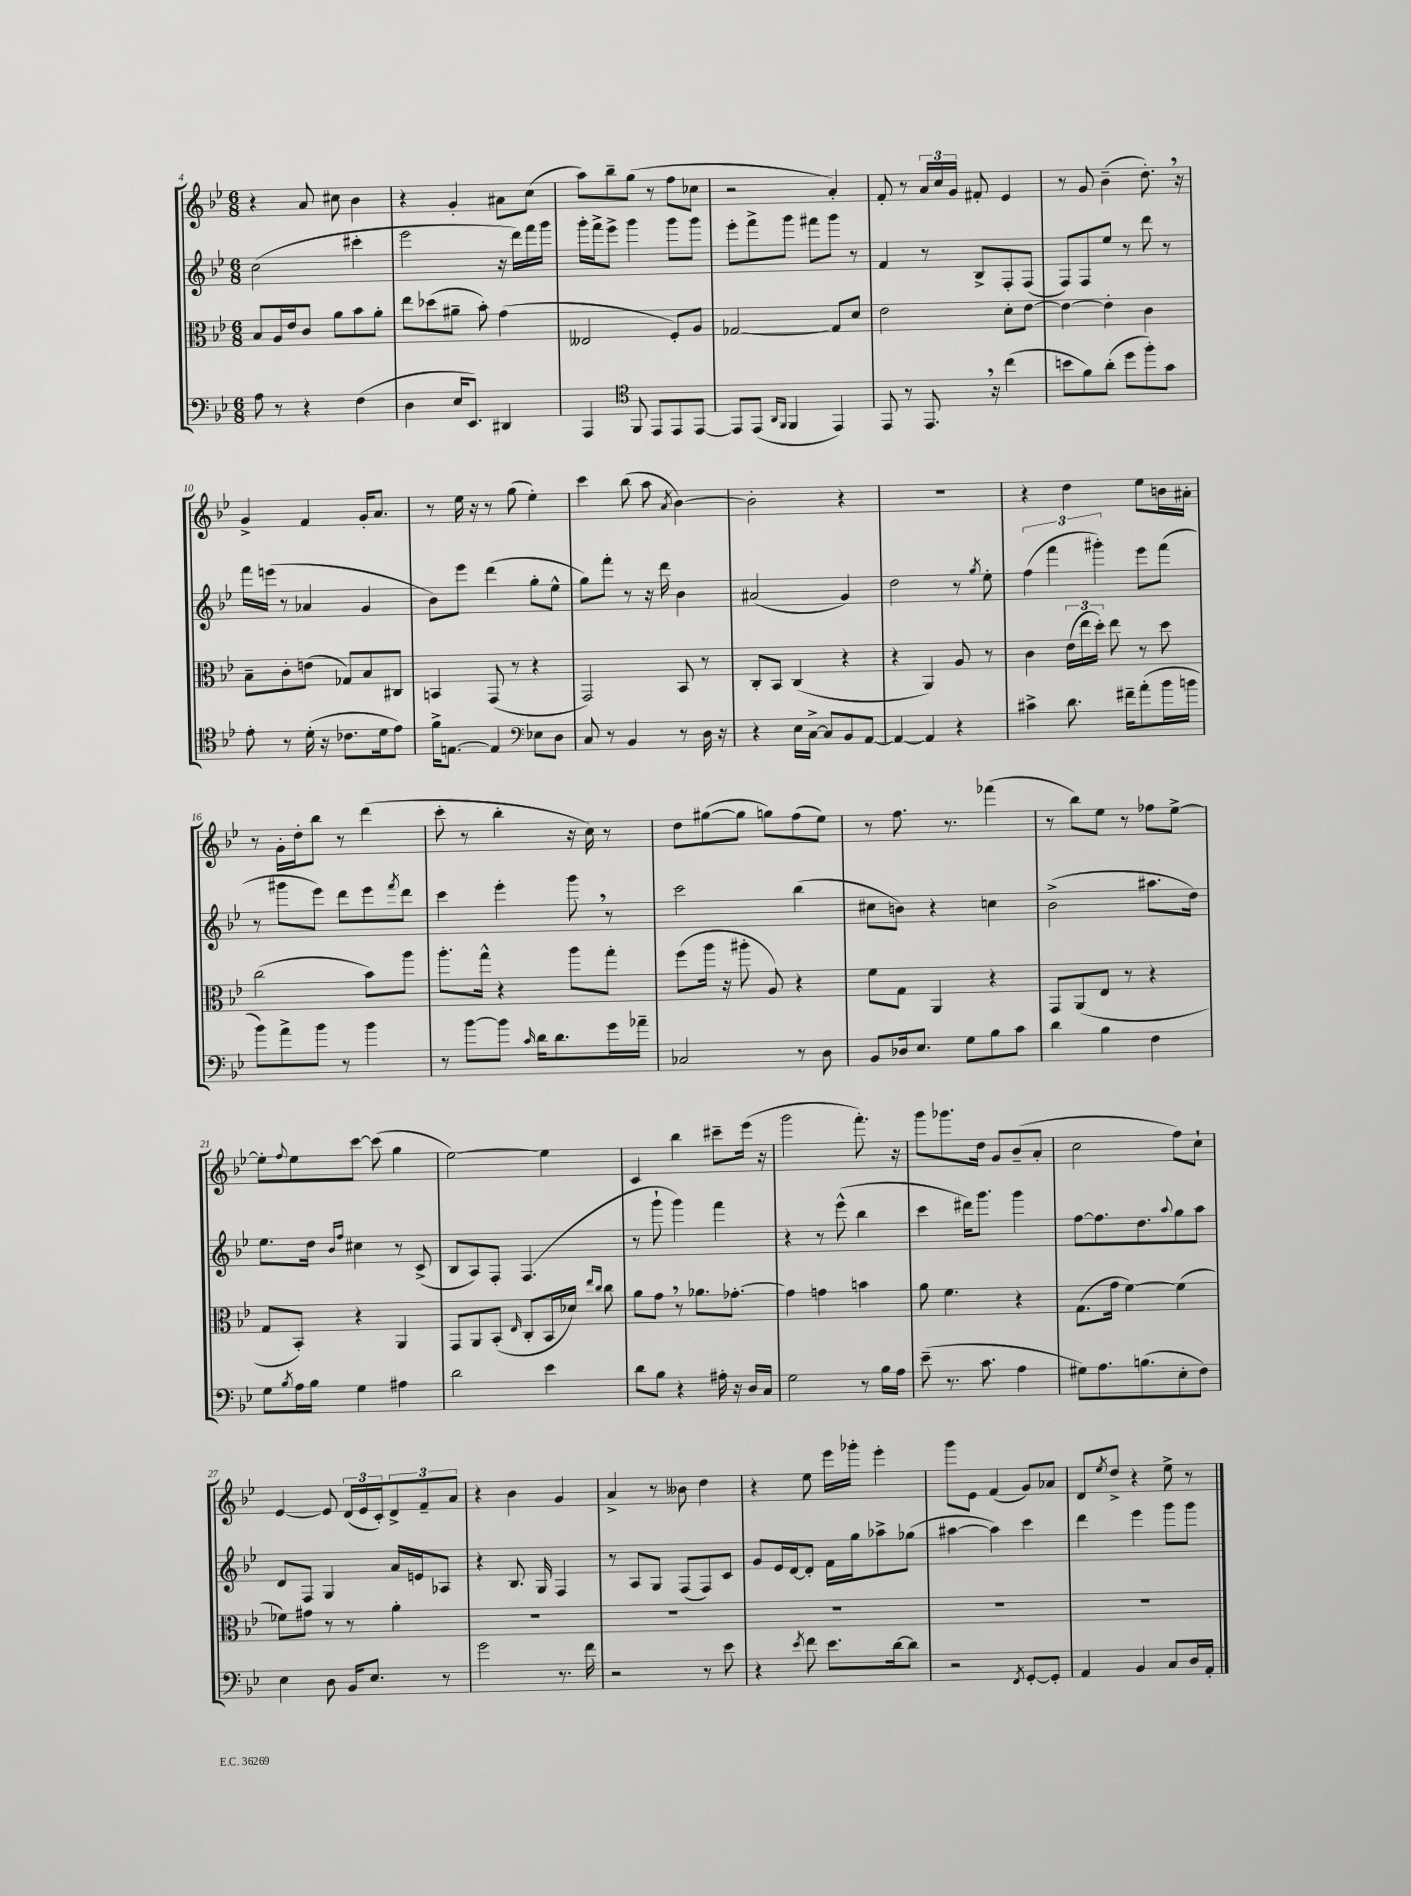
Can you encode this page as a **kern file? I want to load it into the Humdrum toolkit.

**kern	**kern	**kern	**kern
*staff4	*staff3	*staff2	*staff1
*clefF4	*clefC3	*clefG2	*clefG2
*k[b-e-]	*k[b-e-]	*k[b-e-]	*k[b-e-]
*M6/8	*M6/8	*M6/8	*M6/8
8A	8B-	(2cc	4r
8r	16A	.	.
.	16e-	.	.
4r	8c	.	8a
.	8a	.	8cc#
(4F	8b-	4ccc#'	4b-
.	8a'	.	.
=	=	=	=
4D	8ee-	2eee-	4r
.	(8dd-	.	.
16E-	8a#~	.	4g'
8.EE-)	.	.	.
.	8b-')	.	.
4DD#	(4g	16r	8a#
.	.	16ddd)	.
.	.	16fff	(8cc
.	.	16ggg	.
=	=	=	=
4AAA	2E--	16ggg'	8aa)
.	.	16fff^	.
.	.	8eee-^	8bb-~
*clefC4	*	*	*
8FF	.	4ggg	(8gg
8EE-	.	.	8r
8EE-	8F')	8ggg	8ff
[8EE-	8A	8ggg	8cc-
=	=	=	=
8EE-]	[2G-	8eee-'	2r
(8EE-	.	8fff^	.
16qqAA	.	.	.
16qqFF	.	.	.
4FF	.	8ggg	.
.	.	8fff#	.
4EE-)	8G-]	8ggg	4a')
.	8d	8r	.
=	=	=	=
8EE-	2e-	4f	8f'
8r	.	.	8r
8.EE-	.	8r	24a
.	.	.	24cc
.	.	.	24g
.	.	8B-^	8f#'
16r	.	.	.
(4cc	8d'	8F'	4e-
.	[8e-	(8F	.
=	=	=	=
8b	4e-_	8F)	8r
8f)	.	8F	8g
(8a'	4e-']	8ee-	(4b-~
8dd	.	8r	.
8ff')	4c	8ddd	8.dd')
8g	.	8r	.
.	.	.	16r
=	=	=	=
8e-'	8B-~	16fff	4g^
.	.	(16eee	.
8r	8c'	8r	.
(16d'	(8e	4a-	4f
16r	.	.	.
8.c-	8G-)	.	.
.	8B-	4g	16g'
16d	.	.	8.a
8e-)	8C#	.	.
=	=	=	=
16f^	4BB	8b-)	8r
[8.E	.	.	.
.	.	8eee-	16ee-
.	.	.	16r
4E]	(8GG	(4ddd	8r
.	8r	.	(8gg
*clefF4	*	*	*
8E-	4r	8gg'	4ee-')
8D	.	8ee-^^	.
=	=	=	=
8C	2GG)	8gg)	4ccc
8r	.	8fff'	.
4BB-	.	8r	(8bb-
.	.	16r	8aa
.	.	16ddd	.
.	.	.	8qa
8r	8BB-	4b-	[4b-)
16D	8r	.	.
16r	.	.	.
=	=	=	=
4r	8C'	(2a#	2b-']
.	8BB-	.	.
16E-	(4C	.	.
[16C^	.	.	.
8C]	.	.	.
8BB-	4r	4g)	4r
[8AA	.	.	.
=	=	=	=
4AA_	4r	2dd	2.r
4AA]	4AA)	.	.
4r	8A	8r	.
.	.	8qgg	.
.	8r	8ee-'	.
=	=	=	=
4c#^	4c	(6ff	4r
.	.	6fff	.
8.d	(24e-	.	4dd
.	24ee-	.	.
.	24dd')	6ggg#')	.
.	8ee-	.	.
16f#~	.	.	.
(8a'	8r	8eee-	8ee-
16b-	8dd	(8fff	16b
16b	.	.	16a#'
=	=	=	=
8b-)	(2cc	8r	8r
8a^	.	8ggg#	16g'
.	.	.	16dd'
8b-	.	8eee-)	8bb-
8r	.	8ddd	8r
4b-	8b-)	8eee-	(4ddd
.	.	8qfff	.
.	8aa	8ddd	.
=	=	=	=
8r	8.aa'	4ccc	8ccc'
[8b-	.	.	8r
.	16gg^^	.	.
8b-]	4r	4eee-'	4bb-'
16qqc	.	.	.
16d	.	.	.
8.d	.	.	.
.	8aa	8ggg	16r
.	.	.	16cc)
16g	8gg'	8r	8r
16a-~	.	.	.
=	=	=	=
2C-	(8ff	2ccc	8dd
.	16aa	.	([8gg#
.	16r	.	.
.	8aa#'	.	8gg#]
.	8A)	.	8gg)
8r	4r	(4bb-	(8ff
8D	.	.	8ee-)
=	=	=	=
8BB-	8f	8cc#	8r
16D-	8G	8b)	8.ff
8.E-	.	.	.
.	4AA	4r	.
.	.	.	8.r
8G	.	.	.
8B-	4r	4cc	(4fff-
8c	.	.	.
=	=	=	=
4d	8GG	(2b-^	8r
.	(8AA	.	8bb-)
4B-	8E-	.	8ee-
.	8r	.	8r
4F	4r	8.aa#	8ff-
.	.	.	[8ee-^
.	.	16dd)	.
=	=	=	=
8G	8G	8.ee-	8ee-']
8qB-	.	.	8qqff
16A	8BB-')	.	8ee-
16B-	.	16dd	.
.	.	16qqb-	.
.	.	16qqff	.
4G	4r	4cc#	[8ccc
.	.	.	(8ccc]
4A#	4AA	8r	4gg
.	.	(8c^	.
=	=	=	=
2d	8GG	8B-	[2ee-)
.	8AA	8A)	.
.	(8BB-'	8F'	.
.	16qqE-	.	.
.	8C'	(4.F	.
4e-	16BB-	.	4ee-]
.	16d-)	.	.
.	16qqee-	.	.
.	16qqcc	.	.
.	8cc	.	.
=	=	=	=
8d	8a	8r	4c
8B-	8g	8ggg`	.
4r	8r	4ggg)	4bb-
.	8.a-	.	.
16A#'	.	4fff	8ccc#~
16r	[8.g-'	.	.
16D	.	.	(16eee-
16C	.	.	16r
=	=	=	=
2G	4g-]	4r	2ggg
.	4g	8r	.
.	.	(8eee-^^	.
8r	4b	4bb-	8.fff')
16B-	.	.	.
16A	.	.	16r
=	=	=	=
(8e-~	8a	4ccc	8ggg
8.r	4.f	.	8.ggg-
.	.	16ddd#)	.
8.c	.	8.ggg	16dd
.	.	.	8g
4A	4r	4ggg	(8b-~
.	.	.	8a'
=	=	=	=
8G#)	(8.G	[8ff	2cc
8.A	.	8.ff]	.
.	16g	.	.
.	[4f)	.	.
(8.B	.	8.dd	.
.	.	8qqaa	.
8E-'	(4f]	8gg	8ff)
8F)	.	8aa	8cc`
=	=	=	=
4E-	8f-)	8d	[4e-
.	8g#	8F	.
8D	8r	4G	8e-]
16BB-	8r	.	(24d
.	.	.	24e-
8.E-	.	.	.
.	.	.	24c')
.	4a'	16a	12d^
.	.	16e	.
.	.	.	12f~
8r	.	8A-	.
.	.	.	12a
=	=	=	=
2g	2.r	4r	4r
.	.	8.B-	4b-
.	.	16G	.
8.r	.	4F	4g
16f	.	.	.
=	=	=	=
2r	2.r	8r	4a^
.	.	8A	.
.	.	8G	8r
.	.	(8F	8b--
8r	.	8F)	4dd
8e-	.	8c	.
=	=	=	=
4r	2.r	8g	4r
.	.	16e-	.
.	.	[16d	.
8qe-	.	.	.
8f	.	8d']	8ee-
8.e-	.	16f	16eee-
.	.	16gg	16ggg-'
.	.	8aa-^	4eee-'
[16d	.	.	.
8d]	.	(8gg-	.
=	=	=	=
2r	2.r	[4aa#	8ggg
.	.	.	8e-
.	.	4aa#])	(4f
8qFF	.	.	.
[8GG'	.	4ccc	8g)
8GG']	.	.	8a-
=	=	=	=
4AA	2.r	4ddd	8d
.	.	.	8qee-
.	.	.	8dd^
4BB-	.	4eee-	4r
8C	.	8ggg	8ee-^
16D	.	8ggg	8r
16AA'	.	.	.
==	==	==	==
*-	*-	*-	*-
